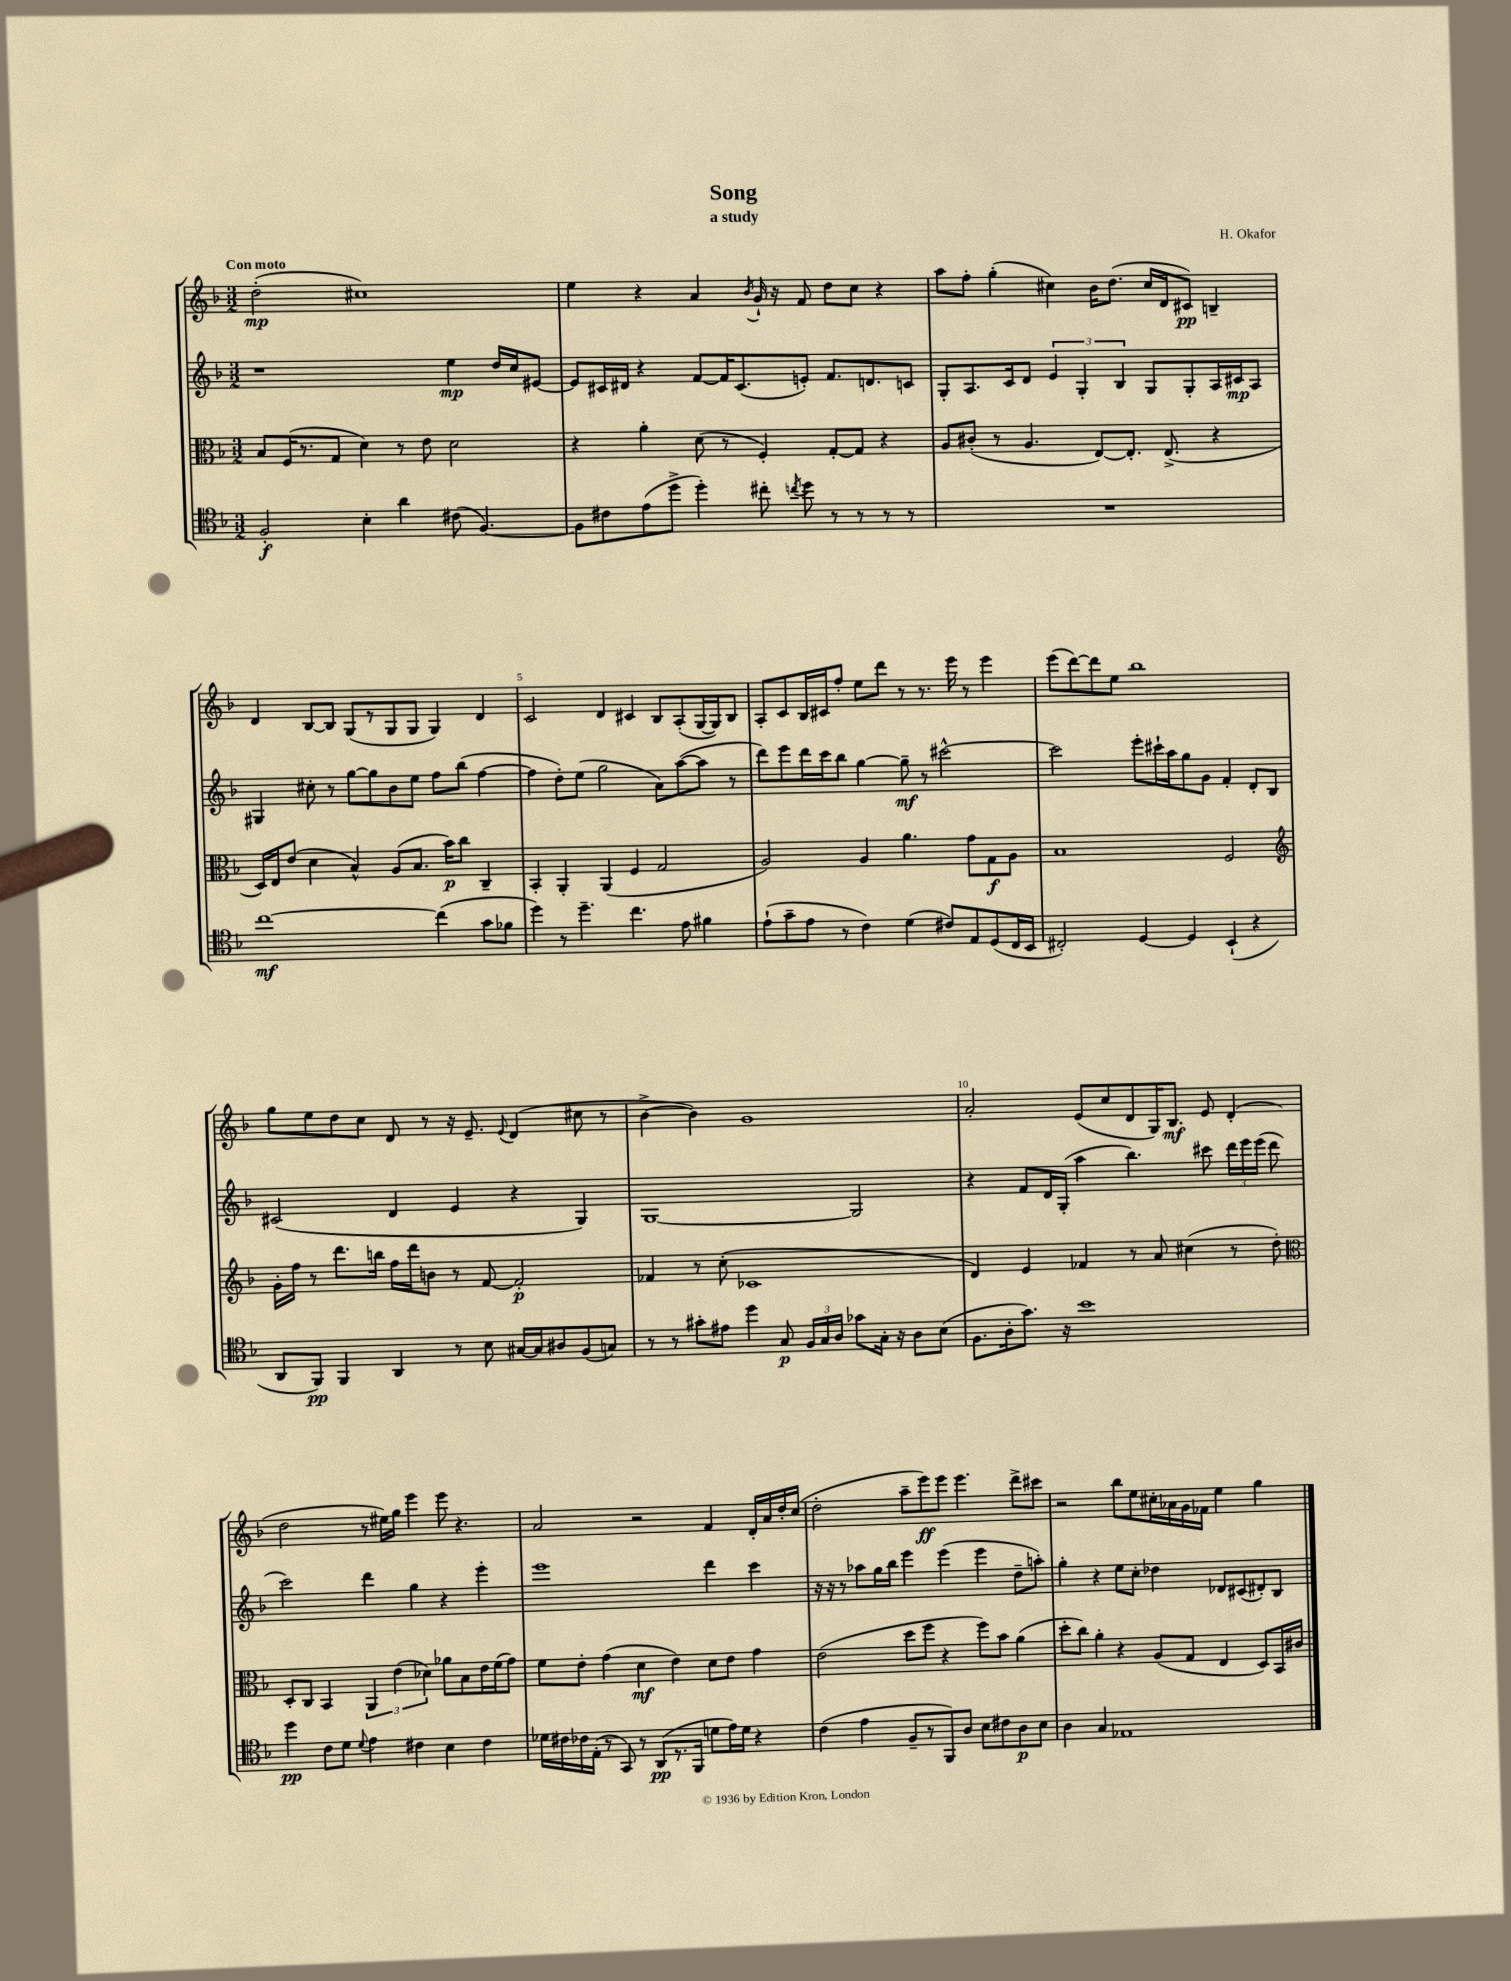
\header { title = "Song" composer = "H. Okafor" subtitle = "a study" }
<<
\new StaffGroup <<
\new Staff = "s0" {
    \clef treble \key f \major \numericTimeSignature \time 3/2 \tempo "Con moto"
    \autoBeamOff d''2-.\mp( cis''1) |
    e''4 r4 a'4 \acciaccatura { bes'8 } g'16-! r16 f'8 d''8[ c''8] r4 |
    a''8[ f''8]-. g''4-.( cis''4) bes'16[ d''8.]( cis''16[ d'16 cis'8]\pp) b4-- |
    d'4 bes8[~ bes8] g8[( r8 g8 g8] g4) d'4 |
    c'2 d'4 cis'4 bes8[ a8-.( g16~ g16) bes8] |
    a8[-. c'8 bes16 cis'16 f''8]-. e''8[ d'''8] r8 r8. e'''16 r8 e'''4 |
    e'''8[( d'''8~) d'''8 e''8] bes''1 |
    g''8[ e''8 d''8 c''8] d'8 r8 r16 e'8.-- \appoggiatura { e'8 } d'4( cis''8 r8 |
    bes'4~-> bes'4) g'1 |
    a'2-. e'8[( c''8 d'8 g16) bes8.]\mf e'8 d'4-.( |
    d''2 r8 eis''16[) g''16] e'''4 e'''8 r4. |
    a'2 r2 f'4 d'16[-. a'16 d''16-. c''16]( |
    d''2-. a''8[-- e'''8\ff) e'''8] e'''4. d'''8[-> cis'''8] |
    r2 bes''8[ e''8 cis''16-. aes'16 g'16 fes'16] e''4 g''4 \bar "|." |
}
\new Staff = "s1" {
    \clef treble \key f \major \numericTimeSignature \time 3/2
    \autoBeamOff r1 e''4\mp d''16[ c''16 eis'8]~ |
    eis'8[ cis'16 dis'16] r4 f'8[~ f'16 cis'8.( e'8]-.) f'8.[ d'8. c'8] |
    g8[-. a8. c'16 d'8] \tuplet 3/2 { e'4 g4-. bes4 } g8[ g8-. a16 cis'16\mp a8] |
    gis4 cis''8-. r8 g''8[~ g''8 bes'8 e''8] f''8[ bes''8]( f''4~ |
    f''4 d''8[-.) e''8]( g''2 a'8[) a''8~( a''8] r8 |
    d'''8[) e'''8 d'''16 c'''16 bes''8] g''4~ g''8--\mf r8 cis'''2~-^ |
    cis'''2 e'''8[-. cis'''16-! a''16 g''8 g'8] f'4-. d'8[-. bes8] |
    cis'2( d'4 e'4 r4 g4) |
    g1~ g2 |
    r4 f'8[ d'16 g16]-.( a''4 bes''4.) cis'''8 \tuplet 3/2 { d'''16[ e'''16 e'''16]( } d'''8 |
    c'''2) d'''4 g''4 r4 e'''4-. |
    e'''1 d'''4 c'''4 |
    r16 r16 r8 aes''8[ g''16 bes''16] e'''4 e'''4( e'''4 d''8[-- a''8]-.) |
    g''4-. r4 e''8[ c''8]-. des''4 des'8[ cis'8( dis'8-.) bes8] \bar "|." |
}
\new Staff = "s2" {
    \clef alto \key f \major \numericTimeSignature \time 3/2
    \autoBeamOff bes8[ f16( r8. g8] d'4) r8 e'8 d'2 |
    r4 a'4-. d'8( r8 f4-.) g8[~-. g8] r4 |
    a8[ cis'8]-.( r8 a4. e8[~) e8.]-. e8.->( r4 |
    d16[) e16 e'8]( d'4 bes4-^) a8[( bes8.] bes'16[\p) c''8] c4-- |
    bes,4-. a,4-. a,4( f4 g2 |
    a2) a4 a'4. g'8[ g8\f a8] |
    bes1 f2 |
    \clef treble g'16[-. f''16] r8 d'''8.[ b''16] f''16[ d'''16 b'8] r8 f'8~ f'2-.\p |
    fes'4 r8 c''8-.( ces'1 |
    d'4) e'4 fes'4 r8 a'8 cis''4( r8 d''8-.) |
    \clef alto d8[-. c8] bes,4 \tuplet 3/2 { a,4 e'4( des'4) } aes'8[ bes8 e'16 f'16( g'8]) |
    f'8[ e'8]-. g'4( d'4\mf e'4) d'8[ e'8] g'4 |
    e'2( d''8[ f''8] r4 f''8[) bes'8] a'4( |
    d''8[-. c''8]) a'4-. r4 a8[( g8] e4 d8[) bes,16 cis'16] \bar "|." |
}
\new Staff = "s3" {
    \clef tenor \key f \major \numericTimeSignature \time 3/2
    \autoBeamOff f2-.\f bes4-. a'4 cis'8( f4.~) |
    f8[ cis'8 e'8( d''8]-> d''4-.) cis''8-. \acciaccatura { c''8 } d''8 r8 r8 r8 r8 |
    R1. |
    c''1~\mf c''4( g'8[ fes'8] |
    d''4) r8 d''4.-- c''4. e'8 fis'4 |
    e'8[-!( g'8-- e'8] r8 c'4) d'4( cis'8[) e8 d8( c16 bes,16] |
    cis2-.) d4~ d4 bes,4-!( r4 |
    a,8[ f,8]\pp) f,4 a,4 r8 bes8 gis16[~ gis16 ais8 f8( g8]) |
    r8 r8 gis'8[-. eis'8] d''4 g8\p \tuplet 3/2 { f16[ g16 a16] } ges'8[ g16]-. r16 a8[ bes8]( |
    f8.[ a16-. g'8.]) r16 bes'1 |
    d''4\pp c'8[ d'8] \appoggiatura { d'8 } e'4 cis'4 bes4 cis'4 |
    des'16[ cis'16 ces'16 e16]-.( r8 g,8) r8 a,8[\pp( r8. f,16] d'8[ e'16) d'16] r4 |
    c'4( e'4 f8[-- r8 f,8) a8] bes8[ cis'8 a8\p bes8] |
    a4 g4 ees1 \bar "|." |
}
>>
>>
\layout { \context { \Score \override BarNumber.break-visibility = ##(#f #t #t) barNumberVisibility = #(every-nth-bar-number-visible 5) } }
